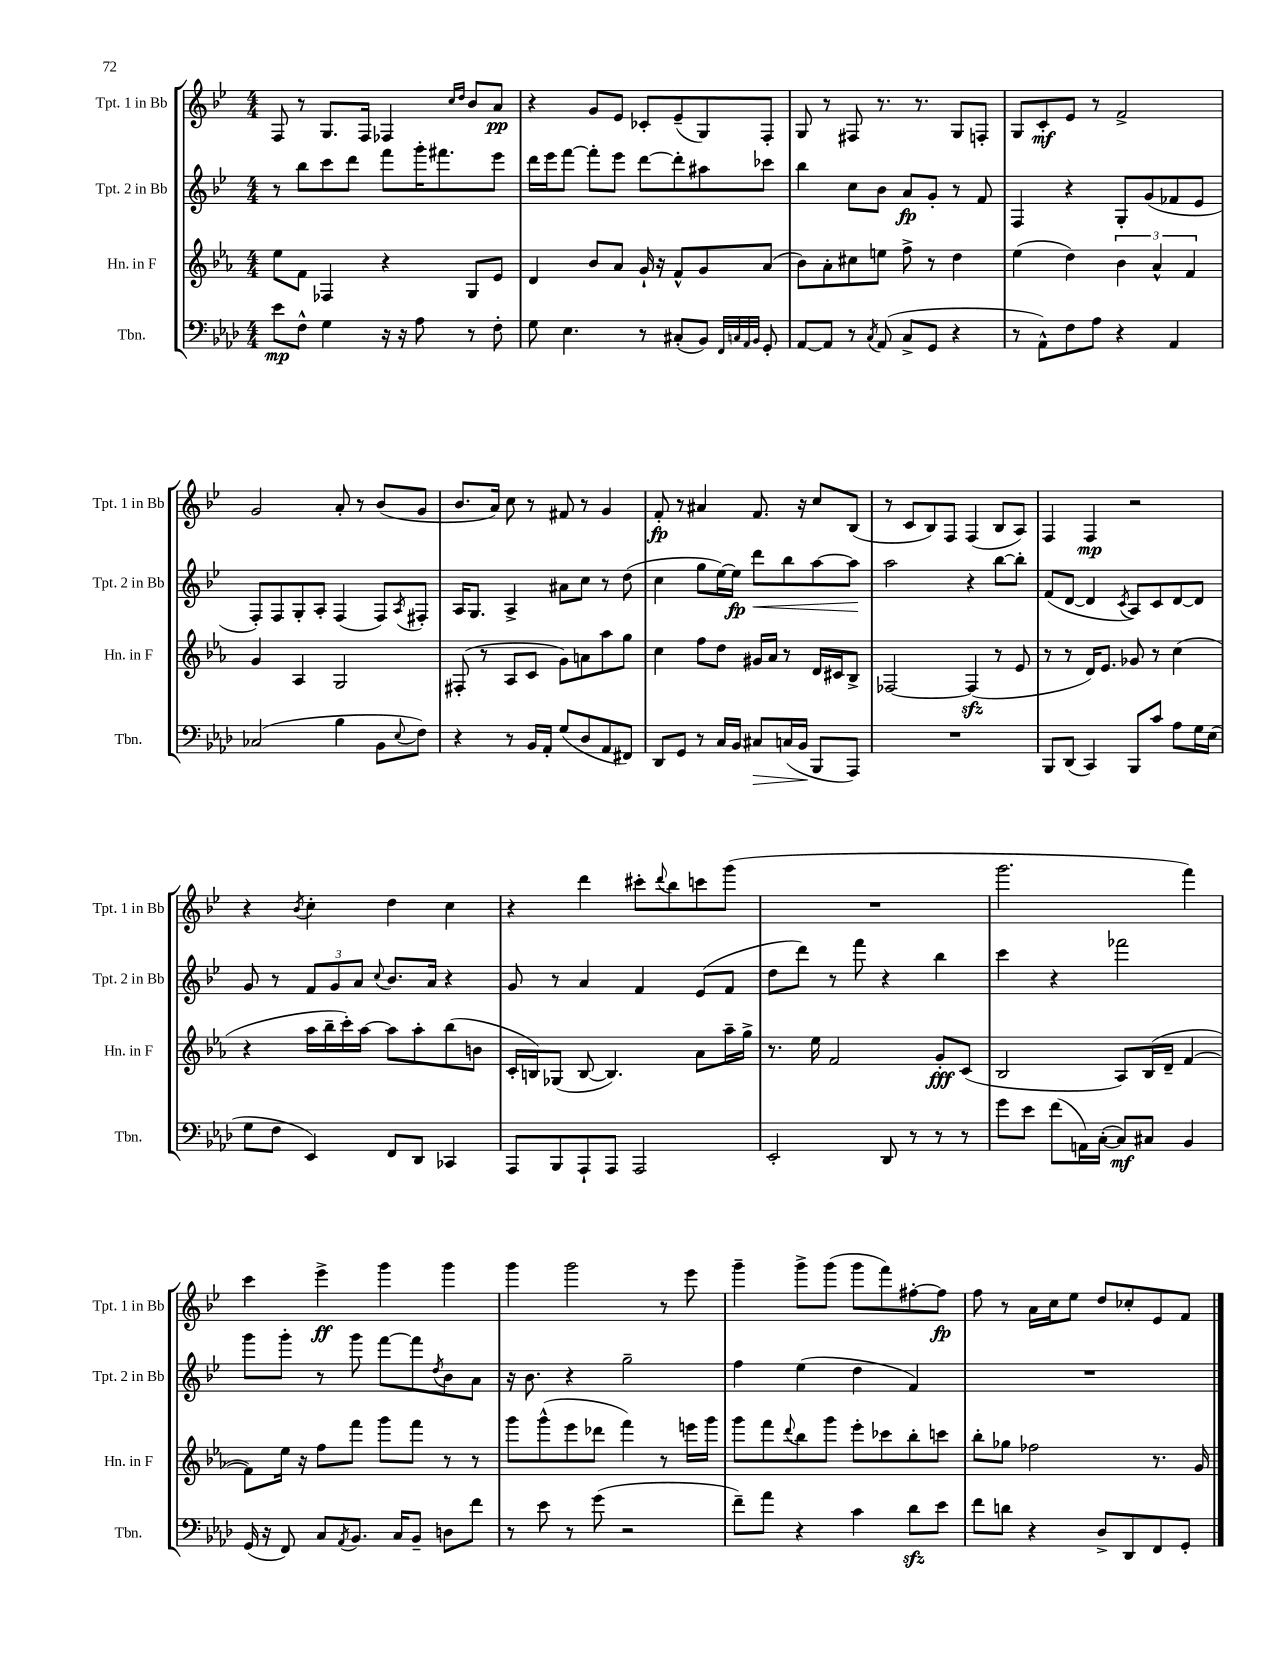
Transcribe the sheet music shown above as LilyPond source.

<<
\new StaffGroup <<
\new Staff = "s0" \with { instrumentName = "Tpt. 1 in Bb" shortInstrumentName = "Tpt. 1 in Bb" } {
    \clef treble \key bes \major \numericTimeSignature \time 4/4
    f8 r8 g8. f16 fes4 \grace { c''16 d''16 } bes'8 a'8\pp |
    r4 g'8 ees'8 ces'8-. ees'8--( g8) f8-. |
    g8 r8 fis8 r8. r8. g8 f8-. |
    g8 c'8-.\mf ees'8 r8 f'2-> |
    g'2 a'8-. r8 bes'8( g'8 |
    bes'8. a'16) c''8 r8 fis'8 r8 g'4 |
    f'8-.\fp r8 ais'4 f'8. r16 c''8 bes8( |
    r8 c'8 bes8) f8 f4( bes8 a8) |
    f4 f4\mp r2 |
    r4 \acciaccatura { bes'8 } c''4-. d''4 c''4 |
    r4 d'''4 cis'''8-. \appoggiatura { d'''8 } bes''8 c'''8 g'''8( |
    R1 |
    g'''2. f'''4) |
    c'''4 ees'''4->\ff g'''4 g'''4 |
    g'''4 g'''2 r8 ees'''8 |
    g'''4-- g'''8-> g'''8( g'''8 f'''8) fis''8~-. fis''8\fp |
    f''8 r8 a'16 c''16 ees''8 d''8 ces''8-. ees'8 f'8 \bar "|." |
}
\new Staff = "s1" \with { instrumentName = "Tpt. 2 in Bb" shortInstrumentName = "Tpt. 2 in Bb" } {
    \clef treble \key bes \major \numericTimeSignature \time 4/4
    r8 bes''8 c'''8 d'''8 f'''8 g'''16-. fis'''8. ees'''8 |
    d'''16 ees'''16 f'''8~ f'''8-. ees'''8 d'''8~ d'''8-. ais''8 ces'''8 |
    bes''4 c''8 bes'8 a'8\fp g'8-. r8 f'8 |
    f4 r4 g8-. g'8( fes'8 ees'8 |
    f8-.) f8 g8-. a8-. f4( f8) \acciaccatura { a8 } fis8-. |
    a16 g8. a4-> ais'8 c''8 r8 d''8( |
    c''4 g''8 ees''16~) ees''16\fp d'''8\< bes''8 a''8~ a''8\! |
    a''2 r4 bes''8~ bes''8-. |
    f'8( d'8~ d'4 \acciaccatura { c'8 } a8) c'8 d'8~ d'8 |
    g'8 r8 \tuplet 3/2 { f'8 g'8 a'8 } \appoggiatura { c''8 } bes'8. a'16 r4 |
    g'8 r8 a'4 f'4 ees'8( f'8 |
    d''8 d'''8) r8 f'''8 r4 bes''4 |
    c'''4 r4 fes'''2 |
    g'''8 g'''8-. r8 g'''8 f'''8~ f'''8 \acciaccatura { d''8 } bes'8 a'8 |
    r16 bes'8. r4 g''2-- |
    f''4 ees''4( d''4 f'4) |
    R1 \bar "|." |
}
\new Staff = "s2" \with { instrumentName = "Hn. in F" shortInstrumentName = "Hn. in F" } {
    \clef treble \key ees \major \numericTimeSignature \time 4/4
    ees''8 f'8 fes4 r4 g8 ees'8 |
    d'4 bes'8 aes'8 g'16-! r16 f'8-^ g'8 aes'8( |
    bes'8) aes'8-. cis''8 e''8 f''8-> r8 d''4 |
    ees''4( d''4) \tuplet 3/2 { bes'4 aes'4-^ f'4 } |
    g'4 aes4 g2 |
    fis8-.( r8 aes8 c'8 g'8) a'8 aes''8 g''8 |
    c''4 f''8 d''8 gis'16 aes'16 r8 d'16 cis'16 bes8-> |
    fes2~ fes4\sfz( r8 ees'8 |
    r8 r8 d'16) ees'8. ges'8 r8 c''4( |
    r4 aes''16 bes''16-- c'''16-.) aes''16~ aes''8 aes''8-. bes''8( b'8 |
    c'16-. b16) ges8( b8~ b4.) aes'8 aes''16-- g''16-> |
    r8. ees''16 f'2 g'8-.\fff c'8( |
    bes2 aes8) bes16( d'16-- f'4~ |
    f'8) ees''16 r16 f''8 f'''8 g'''8 f'''8 r8 r8 |
    g'''8 g'''8-^( ees'''8 des'''8 f'''4) r8 e'''16 g'''16 |
    g'''8 f'''8 \appoggiatura { d'''8 } bes''8 g'''8 ees'''8-. ces'''8 bes''8-. c'''8 |
    bes''8-. ges''8 fes''2 r8. g'16 \bar "|." |
}
\new Staff = "s3" \with { instrumentName = "Tbn." shortInstrumentName = "Tbn." } {
    \clef bass \key aes \major \numericTimeSignature \time 4/4
    ees'8\mp f8-^ g4 r16 r16 aes8 r8 f8-. |
    g8 ees4. r8 cis8-.( bes,8) \grace { f,32 c32 aes,32 bes,32 } g,8-. |
    aes,8~ aes,8 r8 \acciaccatura { c8 } aes,8( c8-> g,8 r4 |
    r8 aes,8-^) f8 aes8 r4 aes,4 |
    ces2( bes4 bes,8 \appoggiatura { ees8 } f8) |
    r4 r8 bes,16 aes,16-. g8( des8 aes,8 fis,8) |
    des,8 g,8 r8 c16 bes,16 cis8\> c16( bes,16\! bes,,8 aes,,8) |
    R1 |
    bes,,8 des,8( c,4) bes,,8 c'8 aes8 g16 ees16( |
    g8 f8 ees,4) f,8 des,8 ces,4 |
    aes,,8 bes,,8 aes,,8-! aes,,8 aes,,2 |
    ees,2-. des,8 r8 r8 r8 |
    g'8 ees'8 f'8( a,16) c16~-.( c8\mf) cis8 bes,4 |
    g,16( r16 f,8) c8 \acciaccatura { aes,8 } bes,8. c16 bes,8-- d8 f'8 |
    r8 ees'8 r8 g'8( r2 |
    f'8--) aes'8 r4 c'4 des'8\sfz ees'8 |
    f'8 d'8 r4 des8-> des,8 f,8 g,8-. \bar "|." |
}
>>
>>
\layout { \context { \Score \remove "Bar_number_engraver" } }
